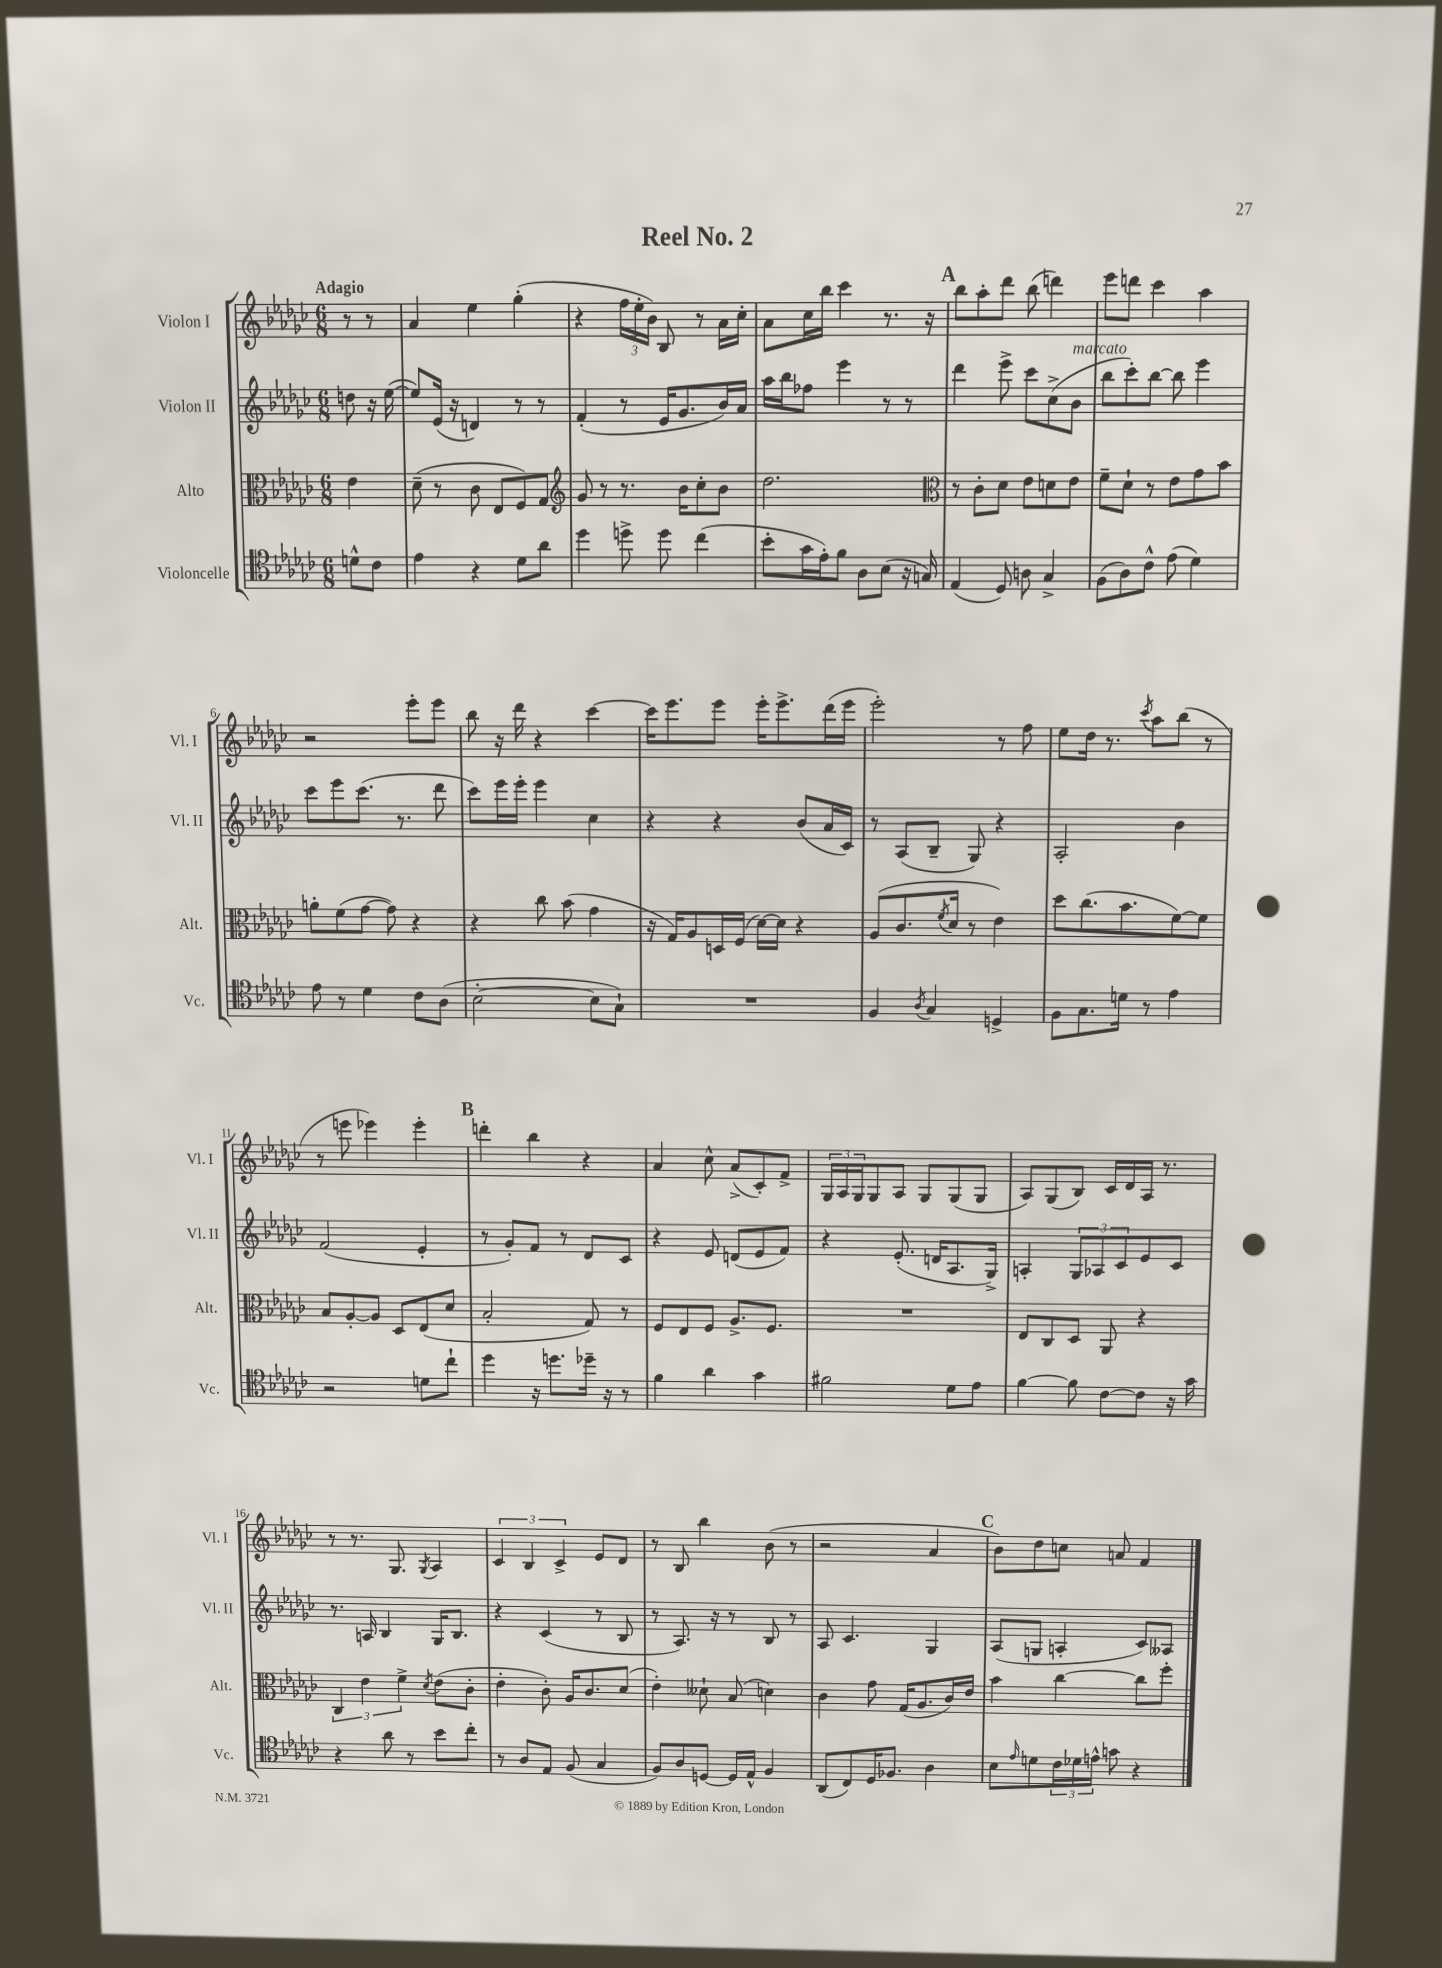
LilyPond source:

\header { title = "Reel No. 2" }
<<
\new StaffGroup <<
\new Staff = "s0" \with { instrumentName = "Violon I" shortInstrumentName = "Vl. I" } {
    \clef treble \key ges \major \numericTimeSignature \time 6/8 \partial 4 \tempo "Adagio"
    r8 r8 |
    aes'4 ees''4 ges''4-.( |
    r4 \tuplet 3/2 { f''16 ees''16-. bes'16) } bes8 r8 aes'16 ces''16-. |
    aes'8 ces''16 bes''16 ces'''4 r8. r16 |
    \mark \markup { \bold "A" } bes''8 aes''8-. des'''8 bes''8( d'''4) |
    ees'''8 d'''8 ces'''4 aes''4 |
    r2 ees'''8-. ees'''8 |
    bes''8 r16 des'''16 r4 ces'''4~ |
    ces'''16 ees'''8. ees'''8 ees'''16-. ees'''8.-> des'''16( ees'''16 |
    ees'''2-.) r8 f''8 |
    ees''8 des''16 r8. \acciaccatura { ces'''8 } aes''8 bes''8( r8 |
    r8 e'''8 ees'''4) ees'''4-. |
    \mark \markup { \bold "B" } d'''4-. bes''4 r4 |
    aes'4 ces''8-^ aes'8->( ces'8-.) f'8-> |
    \tuplet 3/2 { ges16 aes16 ges16 } ges8 aes8 ges8 ges8( ges8 |
    aes8) ges8( bes8) ces'16 des'16 aes16 r8. |
    r8 r8. ges8. \acciaccatura { ges8 } aes4 |
    \tuplet 3/2 { ces'4 bes4 ces'4-> } ees'8 des'8 |
    r8 bes8 bes''4 bes'8( r8 |
    r2 aes'4 |
    \mark \markup { \bold "C" } bes'8) des''8 c''8 a'8 f'4 \bar "|." |
}
\new Staff = "s1" \with { instrumentName = "Violon II" shortInstrumentName = "Vl. II" } {
    \clef treble \key ges \major \numericTimeSignature \time 6/8 \partial 4
    d''8 r16 ees''16~( |
    ees''8) ees'16( r16 d'4) r8 r8 |
    f'4-.( r8 ees'16 ges'8. bes'16) aes'16 |
    aes''16 bes''16 fes''8 ees'''4 r8 r8 |
    \mark \markup { \bold "A" } des'''4 ees'''8-> ces'''8 ces''8->( bes'8^\markup { \italic "marcato" } |
    bes''8 ces'''8-.) bes''8~ bes''8 ees'''4 |
    ces'''8 ees'''8 ces'''8.( r8. des'''8 |
    ces'''8) ees'''16 ees'''16-. ees'''4 ces''4 |
    r4 r4 bes'8( aes'16 ces'16) |
    r8 aes8( bes8-- ges8) r4 |
    aes2-. bes'4 |
    f'2( ees'4-. |
    \mark \markup { \bold "B" } r8 ges'8-.) f'8 r8 des'8 ces'8 |
    r4 ees'8 d'8( ees'8 f'8) |
    r4 ees'8.-.( d'16 aes8. ges16->) |
    a4-. \tuplet 3/2 { ges8 aes8 ces'8 } ees'8 ces'8 |
    r8. a16 bes4 ges16 bes8. |
    r4 ces'4( r8 bes8 |
    r8 aes8.) r16 r8 bes8 r8 |
    aes8 ces'4. ges4 |
    \mark \markup { \bold "C" } aes8( g8 a4-. ces'8) aeses8 \bar "|." |
}
\new Staff = "s2" \with { instrumentName = "Alto" shortInstrumentName = "Alt." } {
    \clef alto \key ges \major \numericTimeSignature \time 6/8 \partial 4
    ees'4 |
    des'8--( r8 ces'8 ees8 f8) ges8 |
    \clef treble ges'8 r8 r8. bes'16 ces''8-. bes'8 |
    des''2. |
    \mark \markup { \bold "A" } \clef alto r8 ces'8-. des'8 ees'8 d'8 ees'8 |
    f'8-- des'8-! r8 ees'8 ges'8 bes'8 |
    a'8-. f'8( ges'8~ ges'8) r4 |
    r4 ces''8 bes'8( ges'4 |
    r16 ges16) aes8 d16 f16( des'16~) des'16 r4 |
    aes8( ces'8. \acciaccatura { f'8 } des'16 r8 ees'4) |
    des''8 ces''8.( bes'8. f'8~) f'8 |
    bes8 aes8~-. aes8 des8 ees8( des'8 |
    \mark \markup { \bold "B" } bes2-. ges8) r8 |
    f8 ees8 f8 aes8.-> f8. |
    R2. |
    ees8 ces8 des8 aes,8 r4 |
    \tuplet 3/2 { ces4 ees'4 f'4-> } \acciaccatura { des'8 } ees'8( ces'8-. |
    ees'4-. ces'8-.) aes16 ces'8. des'8( |
    ees'4-.) deses'8-! bes8( d'4) |
    ces'4 ges'8 ges16( aes8. ces'16) ees'16 |
    \mark \markup { \bold "C" } bes'4 ces''4~ ces''8 f''8-. \bar "|." |
}
\new Staff = "s3" \with { instrumentName = "Violoncelle" shortInstrumentName = "Vc." } {
    \clef tenor \key ges \major \numericTimeSignature \time 6/8 \partial 4
    d'8-^ ces'8 |
    ees'4 r4 des'8 aes'8 |
    des''4 d''8-> d''8 ces''4( |
    bes'8-. ges'16 ees'16-.) f'8 aes8 bes8( r16 g16) |
    \mark \markup { \bold "A" } ees4( des8) a8 ges4-> |
    f8( aes8) ces'8-^ ees'8( des'4) |
    ees'8 r8 des'4 ces'8 aes8( |
    bes2~-. bes8 ges8-!) |
    R2. |
    f4 \acciaccatura { aes8 } ges4 d4-> |
    f8 ges8. d'16 r8 ees'4 |
    r2 d'8 ces''8-! |
    \mark \markup { \bold "B" } des''4 r16 d''8. des''16-- r16 r8 |
    f'4 aes'4 ges'4 |
    fis'2 des'8 ees'8 |
    f'4~ f'8 ces'8~ ces'8 r16 ges'16 |
    r4 aes'8 r8 bes'8 ces''8-. |
    r8 aes8 ees8 f8( ges4 |
    f8) aes8 d8~ d16 ees16-^ f4 |
    aes,8( ces8) des16 fes8. aes4 |
    \mark \markup { \bold "C" } bes8 \grace { ees'16 } d'8 \tuplet 3/2 { ces'16 des'16 e'16-^ } g'8 r4 \bar "|." |
}
>>
>>
